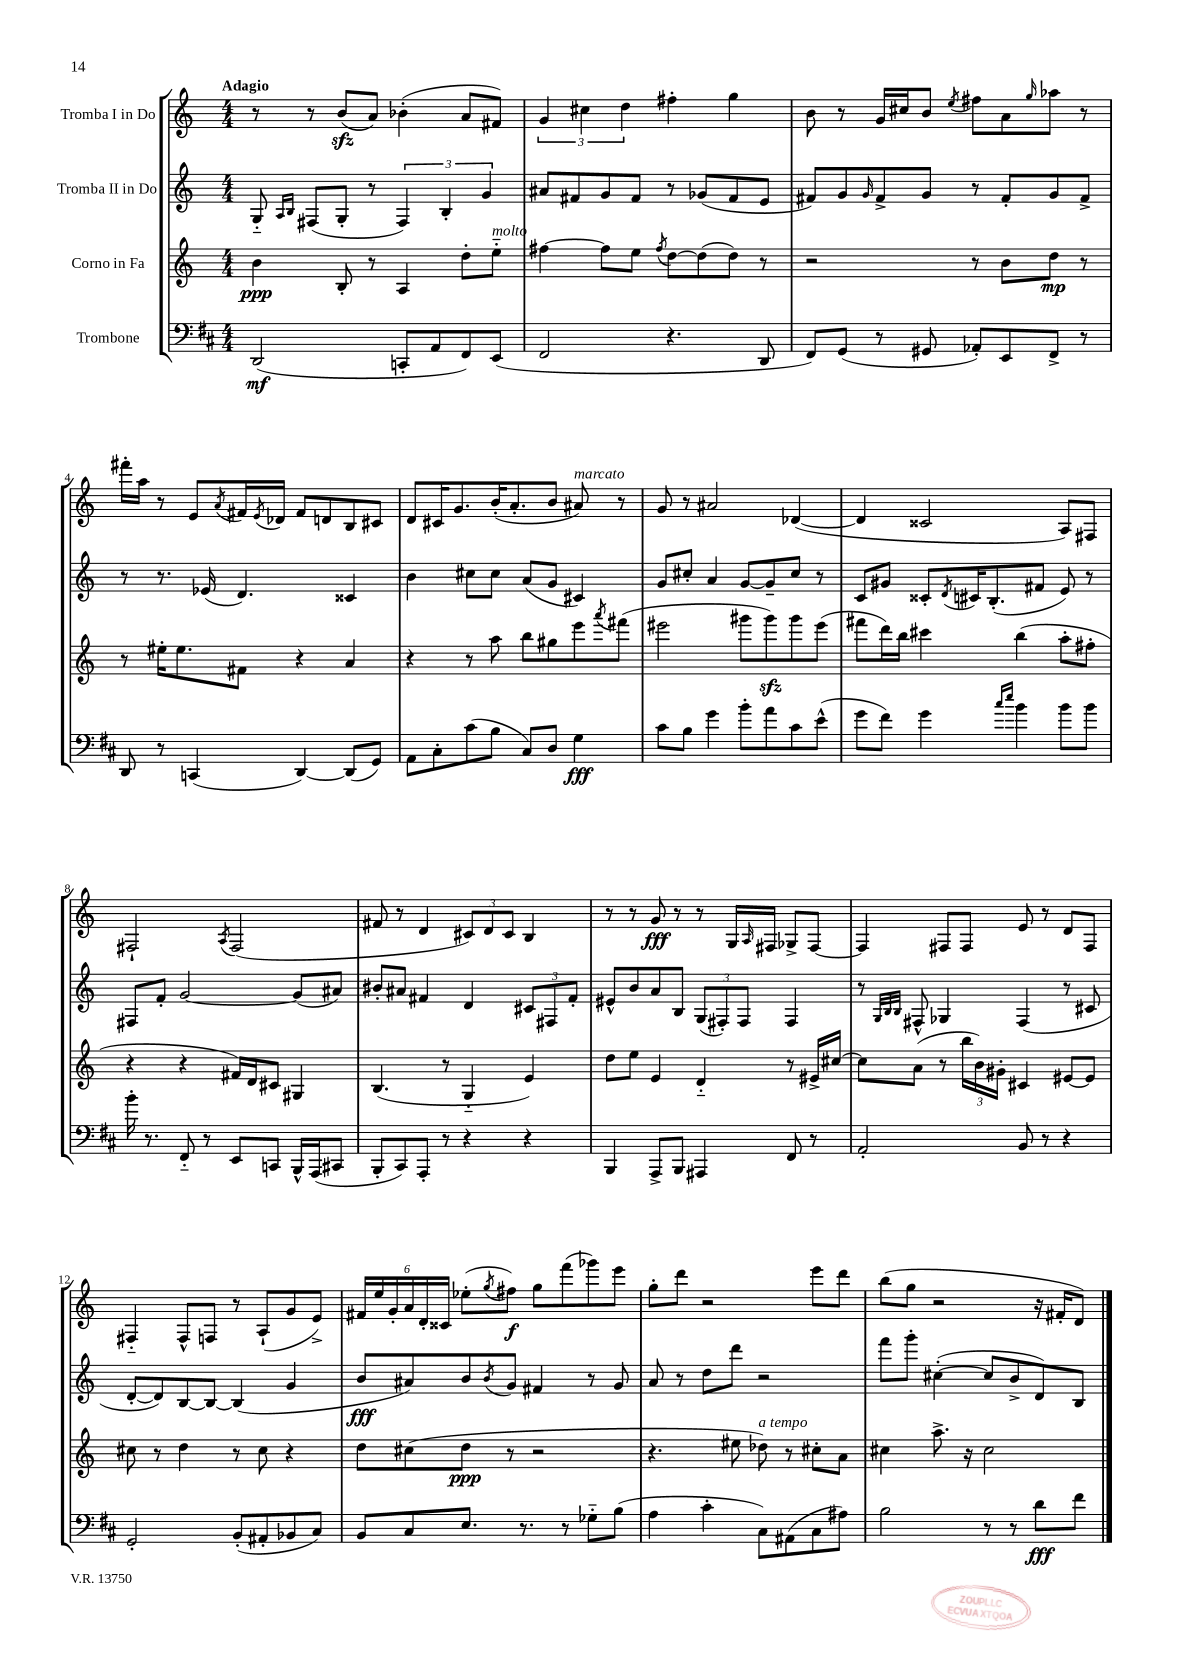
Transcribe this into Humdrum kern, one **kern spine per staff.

**kern	**kern	**kern	**kern
*staff4	*staff3	*staff2	*staff1
*clefF4	*clefG2	*clefG2	*clefG2
*k[f#c#]	*k[]	*k[]	*k[]
*M4/4	*M4/4	*M4/4	*M4/4
(2DD	4b	8G'~	8r
.	.	16qqA	.
.	.	16qqB	.
.	.	(8F#	8r
.	8B'	8G'	(8b
.	8r	8r	8a)
8CC'	4A	6F#)	(4b-'
8AA	.	.	.
.	.	6B'	.
8FF#)	8dd'	.	8a
.	.	6g	.
(8EE	8ee'~	.	8f#)
=	=	=	=
2FF#	[4ff#	8a#	6g
.	.	8f#	.
.	.	.	6cc#
.	8ff#]	8g	.
.	.	.	6dd
.	8ee	8f#	.
.	8qff#	.	.
4.r	[8dd	8r	4ff#'
.	(8dd]	(8g-	.
.	8dd)	8f#	4gg
8DD	8r	8e	.
=	=	=	=
8FF#)	2r	8f#)	8b
(8GG	.	8g	8r
.	.	16qqg	.
8r	.	8f#^	16g
.	.	.	16cc#
8GG#	.	8g	8b
.	.	.	8qee
8AA-')	8r	8r	8ff#
8EE	8b	8f#'	8a
.	.	.	16qqgg
8FF#^	8dd	8g	8aa-
8r	8r	8f#^	8r
=	=	=	=
8DD	8r	8r	16fff#'
.	.	.	16aa
8r	16ee#'	8.r	8r
.	8.ee#	.	.
(4CC	.	.	8e
.	.	(16e-	.
.	.	.	8qa
.	8f#	4.d)	16f#
.	.	.	8qe
.	.	.	16d-
[4DD)	4r	.	8f#
.	.	.	8d
(8DD]	4a	4c##	8B
8GG)	.	.	8c#
=	=	=	=
8AA	4r	4b	8d
8C#'	.	.	16c#
.	.	.	8.g
(8c#	8r	8cc#	.
8B	8aa	8cc#	(16b'
.	.	.	8.a'
8C#)	8bb	(8a	.
8D	8gg#	8g	8b
4G	8eee	4c#)	8a#)
.	8qaaa	.	.
.	(8fff#	.	8r
=	=	=	=
8c#	2eee#	8g	8g
8B	.	8cc#'	8r
4g	.	4a	2a#
8b'	8ggg#	[8g	.
8a	8ggg#)	8g~]	.
8c#	8ggg#	8cc#	([4d-
(8e^^	(8eee#	8r	.
=	=	=	=
8g	8fff#	8c	4d-]
8f#)	16ddd)	8g#	.
.	16bb	.	.
4g	4ccc#	8c##'	2c##
.	.	8qd	.
.	.	16c#	.
.	.	(8.B'	.
16qqcc#	.	.	.
16qqee	.	.	.
4b	(4bb	.	.
.	.	8f#	.
8b	8aa'	8e)	8A)
8b	8ff#'	8r	8F#
=	=	=	=
16b'	4r	8F#	2F#`
8.r	.	.	.
.	.	8f'	.
8FF#'~	4r	[2g	.
8r	.	.	.
.	.	.	8qA
8EE	16f#)	.	(2F#
.	16d	.	.
8CC	8c#	.	.
16BBB^^	4G#	(8g]	.
(16AAA	.	.	.
8CC#	.	8a#)	.
=	=	=	=
8BBB'	(4.B	8b#'	8f#
8CC#)	.	8a#	8r
8AAA'	.	4f#	4d
8r	8r	.	.
4r	4G'~	4d	12c#)
.	.	.	12d
.	.	.	12c#
4r	4e)	12c#	4B
.	.	12F#	.
.	.	12f#'	.
=	=	=	=
4BBB	8dd	8e#^^	8r
.	8ee	8b	8r
8AAA^	4e	8a	8g
8BBB	.	8B	8r
4AAA#	4d'~	(12G	8r
.	.	12F#')	.
.	.	.	16G
.	.	12F#	.
.	.	.	16qqA
.	.	.	16F#
8FF#	8r	4F#	8G-^
8r	16e#^	.	[8F#
.	[16cc#	.	.
=	=	=	=
2AA'	8cc#]	8r	4F#]
.	.	32qqG	.
.	.	32qqB	.
.	.	32qqB	.
.	(8a	8F#^^	.
.	8r	4G-	8F#
.	24bb	.	8F#
.	24b)	.	.
.	24g#'	.	.
8BB	4c#	(4F#	8e
8r	.	.	8r
4r	[8e#	8r	8d
.	8e#]	8c#	8F#
=	=	=	=
2GG'	8cc#	[8d'	4F#'~
.	8r	8d])	.
.	4dd	[8B	8F#^^
.	.	8B_	8F
(8BB'	8r	(4B]	8r
8AA#'	8cc#	.	(8A`
8BB-	4r	4g	8g
8C#)	.	.	8e^)
=	=	=	=
8BB	8dd	8b	24f#
.	.	.	24ee
.	.	.	24g'
8C#	(8cc#	8a#)	24a
.	.	.	24d'
.	.	.	24c##
8.E	8dd	8b	(8ee-'
.	.	8qb	8qgg
.	8r	8g	8ff#)
8.r	.	.	.
.	2r	4f#	8gg
8r	.	.	(8fff
8G-'~	.	8r	8ggg-)
(8B	.	8g	8eee
=	=	=	=
4A	4.r	8a	8gg'
.	.	8r	8ddd
4c#'	.	8dd	2r
.	8ee#	8ddd	.
8C#)	8dd-)	2r	.
(8AA#	8r	.	.
8C#	8cc#'	.	8eee
8A#)	8a	.	8ddd
=	=	=	=
2B	4cc#	8fff	(8bb
.	.	8ggg'	8gg
.	8.aa^	([4cc#'	2r
.	16r	.	.
8r	2cc#	8cc#]	.
8r	.	8b^	.
8d	.	8d)	16r
.	.	.	16f#'
8f#	.	8B	8d)
==	==	==	==
*-	*-	*-	*-
